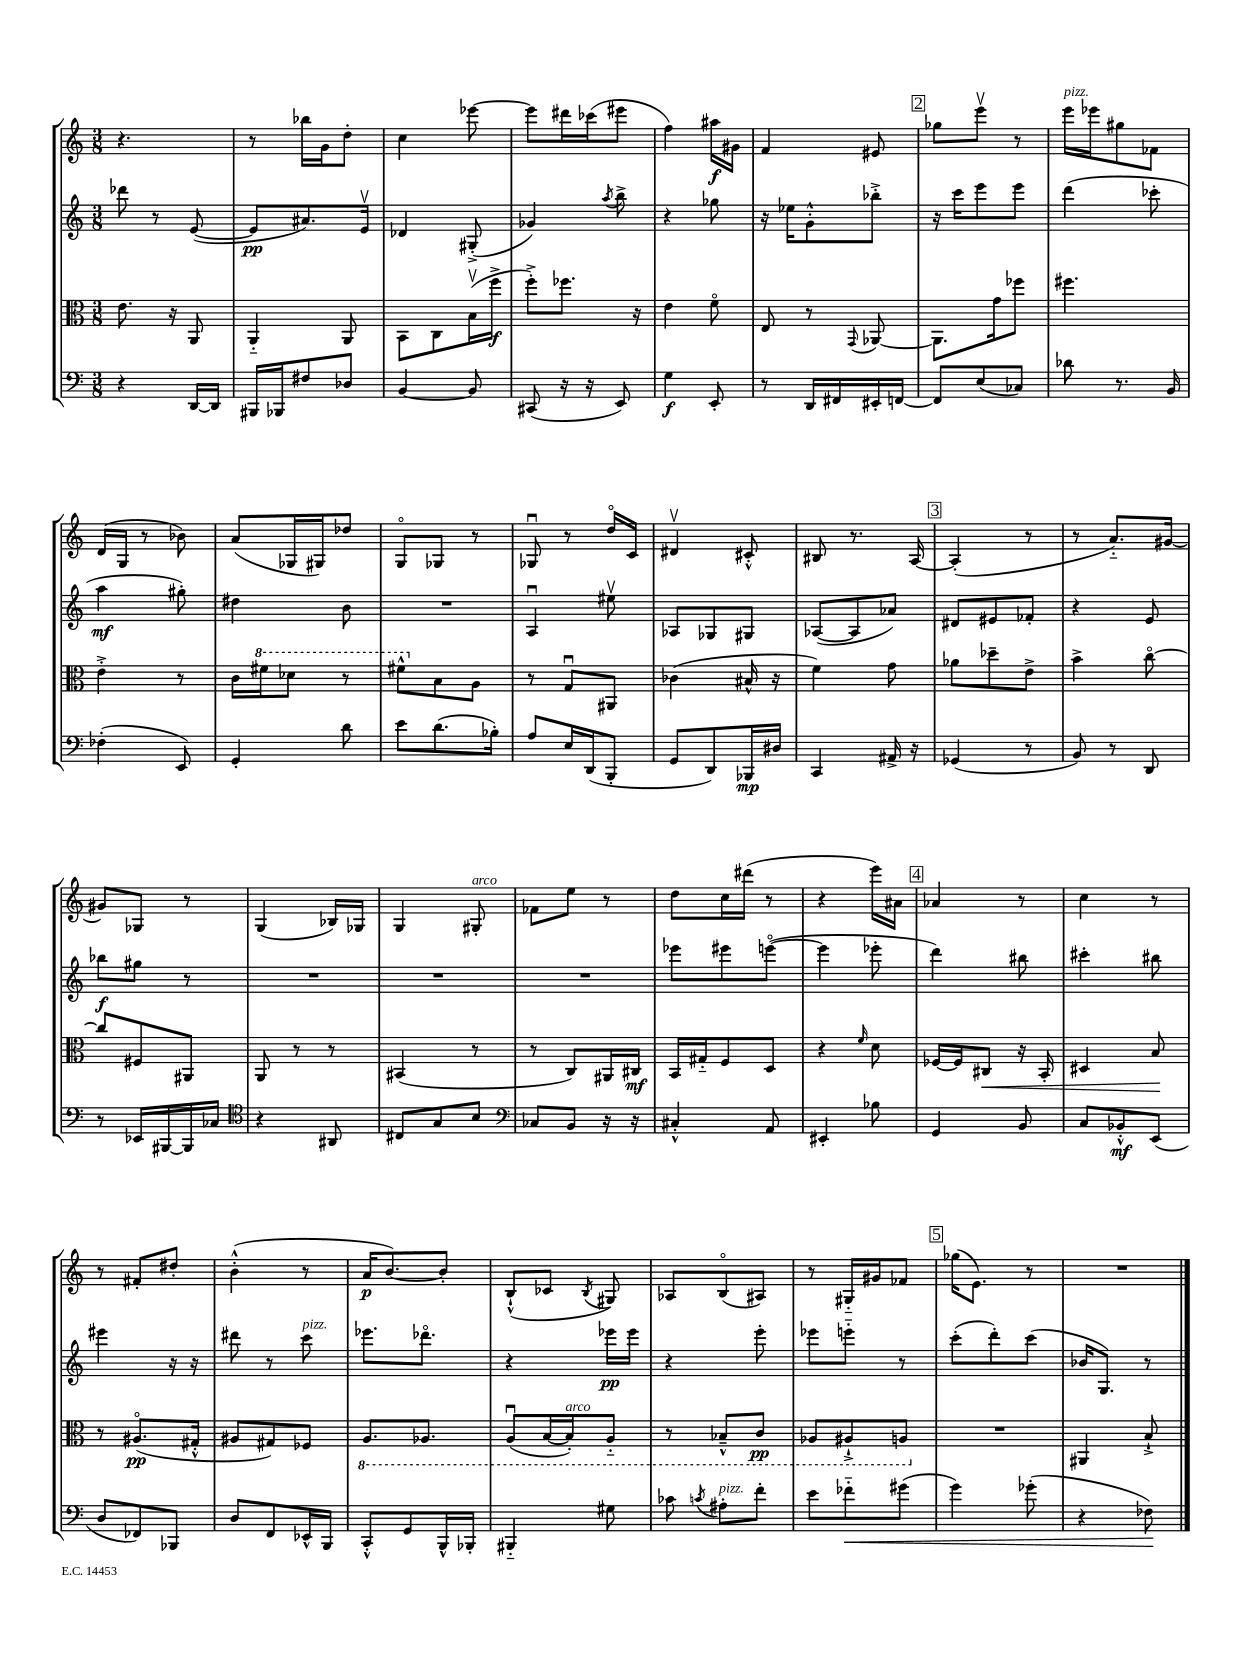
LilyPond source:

<<
\new StaffGroup <<
\new Staff = "s0" {
    \clef treble \key c \major \numericTimeSignature \time 3/8
    \autoBeamOff r4. |
    r8 bes''16[ g'16 d''8]-. |
    c''4 ees'''8~ |
    ees'''8[ dis'''16 ces'''16( eis'''8] |
    f''4) ais''16[\f gis'16] |
    f'4 eis'8 |
    \mark \markup { \box "2" } ges''8[ e'''8]\upbow r8 |
    e'''16[^\markup { \italic "pizz." } ees'''16 gis''8 fes'8] |
    d'16[( g16] r8 bes'8) |
    a'8[( ges16 gis16) des''8] |
    g8[\flageolet ges8] r8 |
    ges8\downbow r8 d''16[\flageolet c'16] |
    dis'4\upbow cis'8-.-^ |
    bis8 r8. a16~ |
    \mark \markup { \box "3" } a4-.( r8 |
    r8 a'8.[-_) gis'16]~ |
    gis'8[ ges8] r8 |
    g4( bes16[) ges16] |
    g4 gis8-.^\markup { \italic "arco" } |
    fes'8[ e''8] r8 |
    d''8[ c''16 dis'''16]( r8 |
    r4 e'''16[) ais'16] |
    \mark \markup { \box "4" } aes'4 r8 |
    c''4 r8 |
    r8 fis'8[-. dis''8]-. |
    b'4-.-^( r8 |
    a'16[\p b'8.~) b'8]-. |
    b8[-!-^( ces'8] \acciaccatura { b8 } gis8) |
    aes8[ b8\flageolet( ais8]) |
    r8 gis16[-_ gis'16 fes'8] |
    \mark \markup { \box "5" } ges''16[( e'8.]) r8 |
    R4. \bar "|." |
}
\new Staff = "s1" {
    \clef treble \key c \major \numericTimeSignature \time 3/8
    \autoBeamOff des'''8 r8 e'8~( |
    e'8[\pp ais'8.) e'16]\upbow |
    des'4 gis8-.->( |
    ges'4) \acciaccatura { a''8 } b''8-> |
    r4 ges''8 |
    r16 ees''16[ g'8-.-^ bes''8]-.-> |
    \mark \markup { \box "2" } r16 c'''16[ e'''8 e'''8] |
    d'''4( ces'''8-. |
    a''4\mf gis''8-.) |
    dis''4 b'8 |
    R4. |
    a4\downbow eis''8\upbow |
    aes8[ ges8 gis8] |
    aes8[~( aes8 aes'8]) |
    \mark \markup { \box "3" } dis'8[ eis'8 fes'8]-. |
    r4 e'8 |
    bes''8[\f gis''8] r8 |
    R4. |
    R4. |
    R4. |
    ees'''8[ eis'''8 e'''8]~\flageolet( |
    e'''4 ees'''8-. |
    \mark \markup { \box "4" } d'''4) bis''8 |
    cis'''4-. bis''8 |
    eis'''4 r16 r16 |
    dis'''8 r8 c'''8^\markup { \italic "pizz." } |
    ees'''8.[ des'''8.]\flageolet |
    r4 ees'''16[\pp ees'''16] |
    r4 e'''8-. |
    ees'''8[ e'''8]-_ r8 |
    \mark \markup { \box "5" } c'''8[-.( d'''8-.) c'''8]( |
    bes'16[ g8.]) r8 \bar "|." |
}
\new Staff = "s2" {
    \clef alto \key c \major \numericTimeSignature \time 3/8
    \autoBeamOff e'8. r16 a,8 |
    a,4-_ a,8 |
    b,8[ c8 b16\upbow( f''16]->\f |
    f''8[-.->) fes''8.] r16 |
    e'4 f'8\flageolet |
    e8 r8 \appoggiatura { g,8 } aes,8~ |
    \mark \markup { \box "2" } aes,8.[ g'16 fes''8] |
    fis''4. |
    e'4-.-> r8 |
    c'16[ \ottava #1 fis''16 des''8] r8 |
    fis''8[-^ \ottava #0 b8 a8] |
    r8 g8[\downbow ais,8] |
    ces'4( bis16-^ r16 |
    f'4) g'8 |
    \mark \markup { \box "3" } aes'8[ des''8-- e'8]-> |
    b'4-> c''8~\flageolet |
    c''8[ fis8 ais,8] |
    a,8 r8 r8 |
    bis,4( r8 |
    r8 c8[) ais,16 cis16]\mf |
    b,16[ gis16-_ f8 d8] |
    r4 \grace { f'16 } d'8 |
    \mark \markup { \box "4" } fes16[~ fes16 cis8]\< r16 b,16-. |
    dis4 b8\! |
    r8 ais8.[\flageolet\pp( gis16]-.-^ |
    ais8[ gis8) fes8] |
    \ottava #-1 a,8.[ aes,8.] |
    a,8[\downbow( b,16~ b,16-.^\markup { \italic "arco" }) a,8]-_ |
    r8 bes,8[---^ c8]\pp |
    aes,8[ ais,8-!-> a,8] \ottava #0 |
    \mark \markup { \box "5" } R4. |
    ais,4 b8-!-> \bar "|." |
}
\new Staff = "s3" {
    \clef bass \key c \major \numericTimeSignature \time 3/8
    \autoBeamOff r4 d,16[~ d,16] |
    bis,,16[ bes,,16 fis8 des8] |
    b,4~ b,8 |
    cis,8( r16 r16 e,8) |
    g4\f e,8-. |
    r8 d,16[ fis,16 eis,16-. f,16]~ |
    \mark \markup { \box "2" } f,8[ e8( ces8]) |
    des'8 r8. b,16 |
    fes4-.( e,8) |
    g,4-. d'8 |
    e'8[ d'8.( bes16]-.) |
    a8[ e16 d,16( b,,8]-. |
    g,8[ d,8) bes,,16\mp dis16] |
    c,4 ais,16-> r16 |
    \mark \markup { \box "3" } ges,4( r8 |
    b,8) r8 d,8 |
    r8 ees,16[ bis,,16~ bis,,16 ces16] |
    \clef tenor r4 ais,8 |
    cis8[ g8 b8] |
    \clef bass ces8[ b,8] r16 r16 |
    cis4-.-^ a,8 |
    eis,4-. bes8 |
    \mark \markup { \box "4" } g,4 b,8 |
    c8[ bes,8-.-^\mf e,8]( |
    d8[ fes,8) bes,,8] |
    d8[ f,8 ees,16-^ b,,16] |
    c,8[-.-^ g,8 b,,16-^ bes,,16]-. |
    bis,,4-_ gis8 |
    ces'8 \acciaccatura { c'8 } ais8[-.^\markup { \italic "pizz." } f'8]-. |
    e'8[ fes'8-_\< gis'8]( |
    \mark \markup { \box "5" } g'4) ges'8-.( |
    r4 fes8\!) \bar "|." |
}
>>
>>
\layout { \context { \Score \remove "Bar_number_engraver" } }
